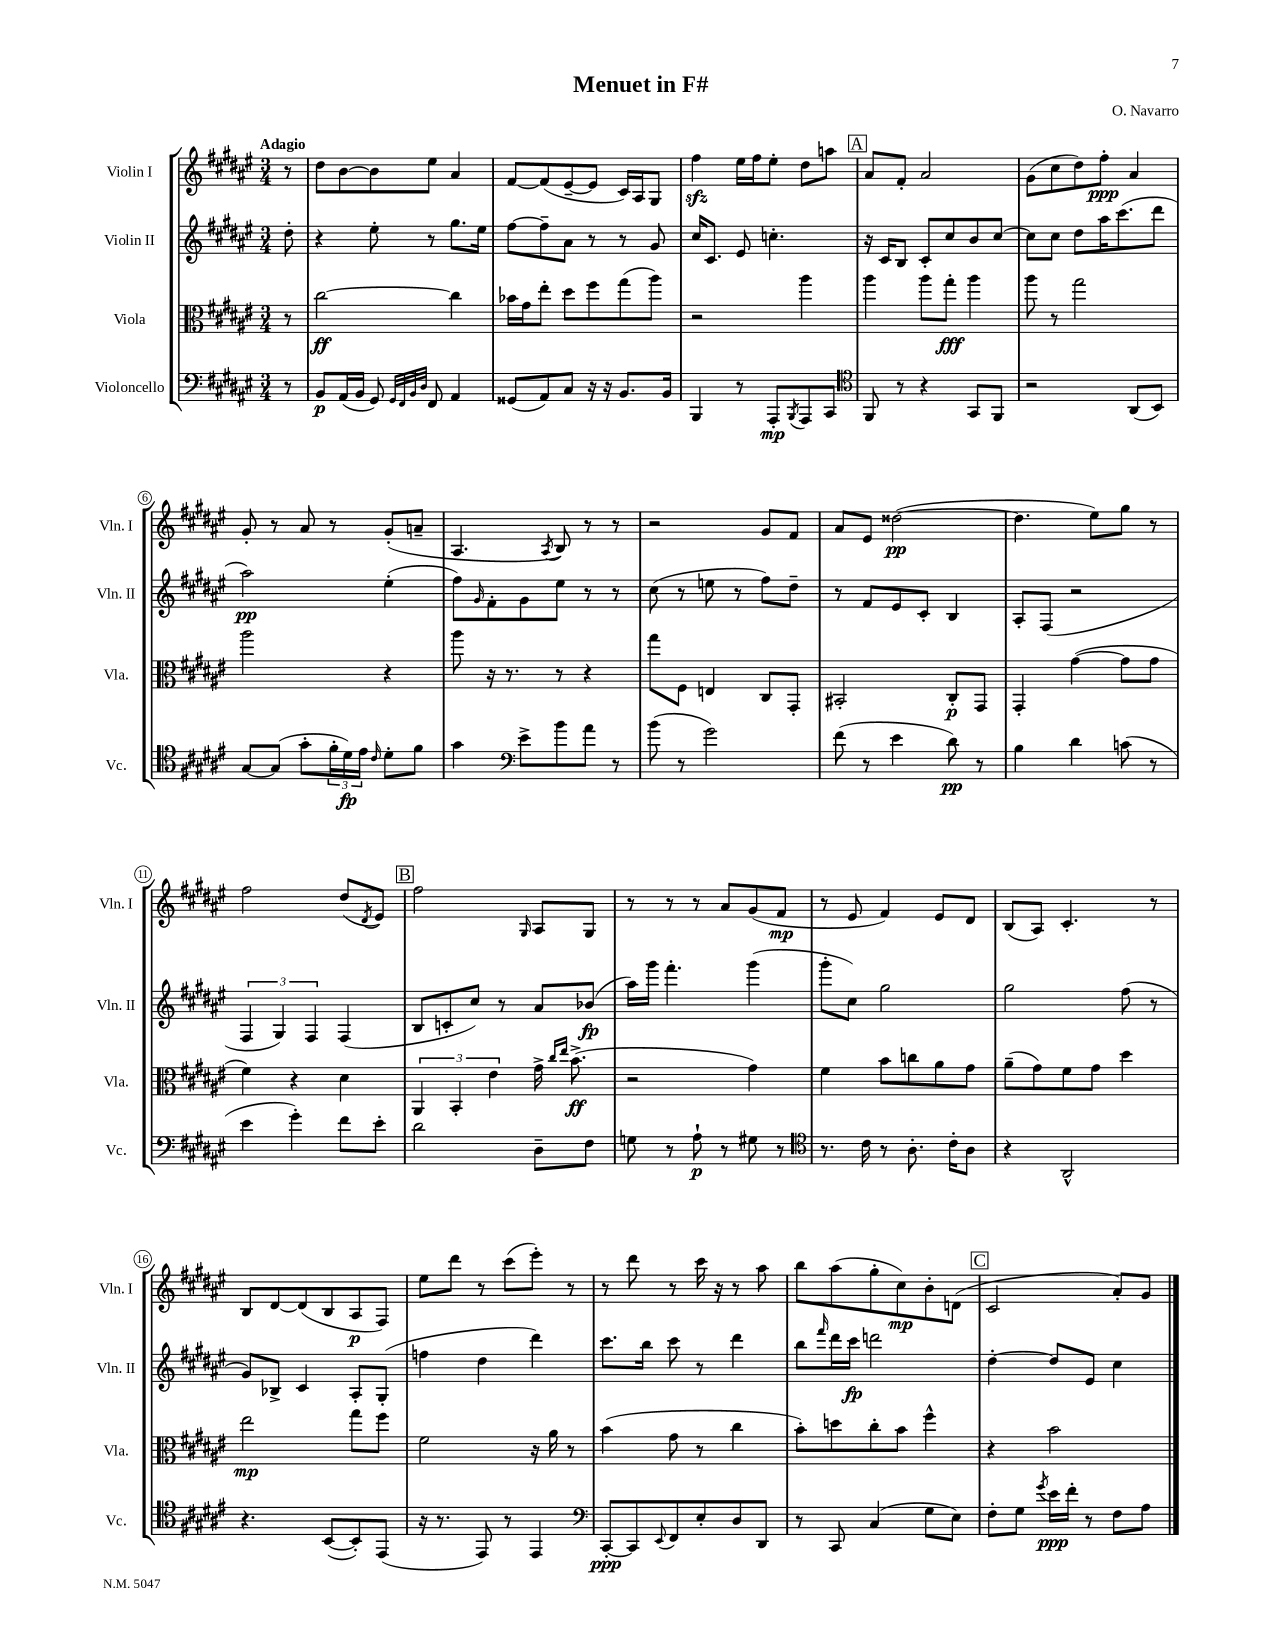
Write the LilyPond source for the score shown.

\header { title = "Menuet in F#" composer = "O. Navarro" }
<<
\new StaffGroup <<
\new Staff = "s0" \with { instrumentName = "Violin I" shortInstrumentName = "Vln. I" } {
    \clef treble \key fis \major \numericTimeSignature \time 3/4 \partial 8 \tempo "Adagio"
    r8 |
    dis''8 b'8~ b'8 eis''8 ais'4 |
    fis'8~ fis'8( eis'8~-- eis'8 cis'16) ais16 gis8 |
    fis''4\sfz eis''16 fis''16 eis''8-. dis''8 a''8 |
    \mark \markup { \box "A" } ais'8 fis'8-. ais'2 |
    gis'8( cis''8 dis''8) fis''8-.\ppp ais'4 |
    gis'8-. r8 ais'8 r8 gis'8-.( a'8-- |
    ais4. \acciaccatura { ais8 } b8) r8 r8 |
    r2 gis'8 fis'8 |
    ais'8 eis'8 disis''2~\pp( |
    disis''4. eis''8) gis''8 r8 |
    fis''2 dis''8( \acciaccatura { dis'8 } eis'8) |
    \mark \markup { \box "B" } fis''2 \grace { gis16 } ais8 gis8 |
    r8 r8 r8 ais'8 gis'8( fis'8\mp |
    r8 eis'8 fis'4) eis'8 dis'8 |
    b8( ais8) cis'4.-. r8 |
    b8 dis'8~ dis'8( b8 ais8\p fis8) |
    eis''8 dis'''8 r8 cis'''8( eis'''8-.) r8 |
    r8 dis'''8 r8 cis'''16 r16 r8 ais''8 |
    b''8 ais''8( gis''8-. cis''8\mp) b'8-. d'8( |
    \mark \markup { \box "C" } cis'2 ais'8-.) gis'8 \bar "|." |
}
\new Staff = "s1" \with { instrumentName = "Violin II" shortInstrumentName = "Vln. II" } {
    \clef treble \key fis \major \numericTimeSignature \time 3/4 \partial 8
    dis''8-. |
    r4 eis''8-. r8 gis''8. eis''16 |
    fis''8~ fis''8-- ais'8 r8 r8 gis'8 |
    cis''16 cis'8. eis'8 c''4.-. |
    \mark \markup { \box "A" } r16 cis'16 b8 cis'8-. cis''8 b'8 cis''8~ |
    cis''8 cis''8 dis''8 ais''16 cis'''8.( dis'''8 |
    ais''2\pp) eis''4-.( |
    fis''8) \grace { gis'16 } fis'8-. gis'8 eis''8 r8 r8 |
    cis''8( r8 e''8 r8 fis''8) dis''8-- |
    r8 fis'8 eis'8 cis'8-. b4 |
    ais8-. fis8( r2 |
    \tuplet 3/2 { fis4 gis4) fis4 } fis4( |
    \mark \markup { \box "B" } b8 c'8-. cis''8) r8 ais'8 bes'8\fp( |
    ais''16) gis'''16 fis'''4.-. gis'''4( |
    gis'''8-. cis''8) gis''2 |
    gis''2 fis''8( r8 |
    gis'8) bes8-> cis'4 ais8-. gis8-.( |
    f''4 dis''4 dis'''4) |
    cis'''8. b''16 cis'''8 r8 dis'''4 |
    b''8 \grace { fis'''16 } dis'''16 cis'''16\fp d'''2 |
    \mark \markup { \box "C" } dis''4~-. dis''8 eis'8 cis''4 \bar "|." |
}
\new Staff = "s2" \with { instrumentName = "Viola" shortInstrumentName = "Vla." } {
    \clef alto \key fis \major \numericTimeSignature \time 3/4 \partial 8
    r8 |
    cis''2~\ff cis''4 |
    bes'16 gis'16 eis''8-. dis''8 fis''8 gis''8( ais''8) |
    r2 ais''4 |
    \mark \markup { \box "A" } ais''4 ais''8 gis''8-.\fff ais''4 |
    ais''8 r8 gis''2 |
    ais''2 r4 |
    ais''8 r16 r8. r8 r4 |
    gis''8 fis8 e4 cis8 gis,8-. |
    bis,2-. cis8-.\p gis,8 |
    gis,4-. gis'4~( gis'8 gis'8 |
    fis'4) r4 dis'4 |
    \mark \markup { \box "B" } \tuplet 3/2 { ais,4 b,4-. eis'4 } gis'16-> \grace { cis''16 eis''16 } b'8.->\ff( |
    r2 gis'4) |
    fis'4 b'8 c''8 ais'8 gis'8 |
    ais'8--( gis'8) fis'8 gis'8 dis''4 |
    eis''2\mp gis''8 fis''8 |
    fis'2 r16 ais'16 r8 |
    b'4( gis'8 r8 cis''4 |
    b'8-.) d''8 cis''8-. b'8 fis''4-^ |
    \mark \markup { \box "C" } r4 b'2 \bar "|." |
}
\new Staff = "s3" \with { instrumentName = "Violoncello" shortInstrumentName = "Vc." } {
    \clef bass \key fis \major \numericTimeSignature \time 3/4 \partial 8
    r8 |
    b,8\p ais,16( b,16 gis,8) \grace { gis,32 fis,32 b,32 dis32 } fis,8 ais,4 |
    gisis,8( ais,8) cis8 r16 r16 b,8. b,16 |
    b,,4 r8 ais,,8-.\mp \acciaccatura { b,,8 } ais,,8 cis,8 |
    \mark \markup { \box "A" } \clef tenor fis,8 r8 r4 gis,8 fis,8 |
    r2 ais,8( b,8) |
    gis8~ gis8( gis'8-. \tuplet 3/2 { fis'16-. dis'16\fp) eis'16 } \grace { cis'16 } dis'8-. fis'8 |
    gis'4 \clef bass eis'8-> b'8 ais'8 r8 |
    b'8( r8 gis'2) |
    fis'8( r8 eis'4 dis'8\pp) r8 |
    b4 dis'4 c'8( r8 |
    eis'4 gis'4-.) fis'8 eis'8-. |
    \mark \markup { \box "B" } dis'2 dis8-- fis8 |
    g8 r8 ais8-!\p r8 gis8 r8 |
    \clef tenor r8. cis'16 r8 ais8.-. cis'16-. ais8 |
    r4 ais,2-^ |
    r4. b,8~( b,8-.) eis,8( |
    r16 r8. eis,8) r8 eis,4 |
    \clef bass cis,8~-.\ppp cis,8 \appoggiatura { eis,8 } fis,8 eis8-. dis8 dis,8 |
    r8 cis,8 cis4( gis8 eis8) |
    \mark \markup { \box "C" } fis8-. gis8 \acciaccatura { gis'8 } eis'16\ppp fis'16-. r8 fis8 ais8 \bar "|." |
}
>>
>>
\layout { \context { \Score \override BarNumber.stencil = #(make-stencil-circler 0.1 0.3 ly:text-interface::print) } }
